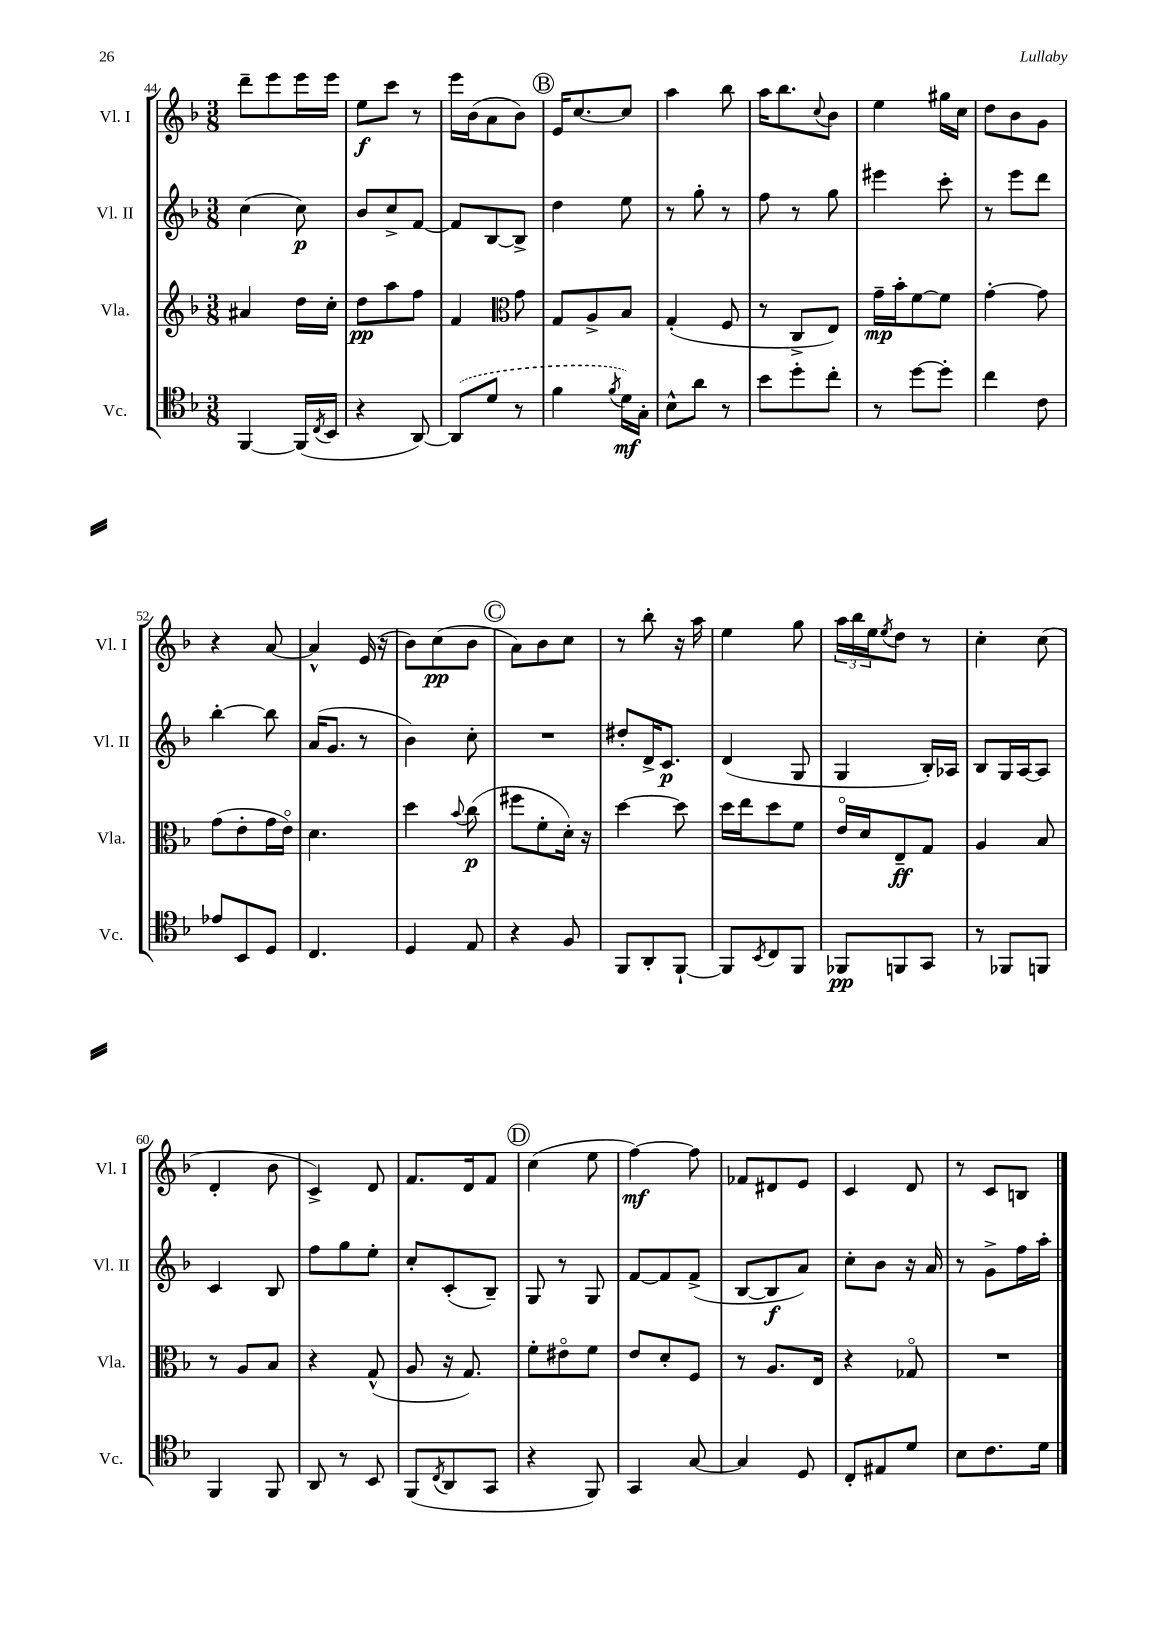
<<
\new StaffGroup <<
\new Staff = "s0" \with { instrumentName = "Vl. I" shortInstrumentName = "Vl. I" } {
    \clef treble \key f \major \numericTimeSignature \time 3/8
    d'''8-- e'''8 e'''16 e'''16 |
    e''8\f c'''8 r8 |
    e'''16 bes'16( a'8 bes'8) |
    \mark \markup { \circle "B" } e'16 c''8.~ c''8 |
    a''4 bes''8 |
    a''16 bes''8. \appoggiatura { c''8 } bes'8 |
    e''4 gis''16 c''16 |
    d''8 bes'8 g'8 |
    r4 a'8~ |
    a'4-^ e'16( r16 |
    bes'8) c''8\pp( bes'8 |
    \mark \markup { \circle "C" } a'8) bes'8 c''8 |
    r8 bes''8-. r16 a''16 |
    e''4 g''8 |
    \tuplet 3/2 { a''16 bes''16 e''16 } \acciaccatura { e''8 } d''8 r8 |
    c''4-. c''8( |
    d'4-. bes'8 |
    c'4->) d'8 |
    f'8. d'16 f'8 |
    \mark \markup { \circle "D" } c''4( e''8 |
    f''4~\mf) f''8 |
    fes'8 dis'8 e'8 |
    c'4 d'8 |
    r8 c'8 b8 \bar "|." |
}
\new Staff = "s1" \with { instrumentName = "Vl. II" shortInstrumentName = "Vl. II" } {
    \clef treble \key f \major \numericTimeSignature \time 3/8
    c''4( c''8\p) |
    bes'8 c''8-> f'8~ |
    f'8 bes8~ bes8-> |
    \mark \markup { \circle "B" } d''4 e''8 |
    r8 g''8-. r8 |
    f''8 r8 g''8 |
    eis'''4 c'''8-. |
    r8 e'''8 d'''8 |
    bes''4~-. bes''8 |
    a'16( g'8. r8 |
    bes'4) c''8-. |
    \mark \markup { \circle "C" } R4. |
    dis''8-. d'16-> c'8.\p |
    d'4( g8 |
    g4 bes16-.) aes16 |
    bes8 g16 a16~ a8 |
    c'4 bes8 |
    f''8 g''8 e''8-. |
    c''8-. c'8-.( bes8--) |
    \mark \markup { \circle "D" } g8 r8 g8 |
    f'8~ f'8 f'8->( |
    bes8~ bes8\f a'8) |
    c''8-. bes'8 r16 a'16 |
    r8 g'8-> f''16 a''16-. \bar "|." |
}
\new Staff = "s2" \with { instrumentName = "Vla." shortInstrumentName = "Vla." } {
    \clef treble \key f \major \numericTimeSignature \time 3/8
    ais'4 d''16 c''16-. |
    d''8\pp a''8 f''8 |
    f'4 \clef alto g'8 |
    \mark \markup { \circle "B" } g8 a8-> bes8 |
    g4-.( f8 |
    r8 c8-> e8) |
    g'16--\mp bes'16-. f'8~ f'8 |
    g'4~-. g'8 |
    g'8( e'8-. g'16 e'16\flageolet) |
    d'4. |
    d''4 \appoggiatura { bes'8 } c''8\p( |
    \mark \markup { \circle "C" } fis''8 f'8-. d'16-.) r16 |
    d''4~ d''8 |
    d''16 e''16 d''8 f'8 |
    e'16\flageolet d'16 e8--\ff g8 |
    a4 bes8 |
    r8 a8 bes8 |
    r4 g8-^( |
    a8 r16 g8.) |
    \mark \markup { \circle "D" } f'8-. eis'8\flageolet f'8 |
    e'8 d'8-. f8 |
    r8 a8. e16 |
    r4 ges8\flageolet |
    R4. \bar "|." |
}
\new Staff = "s3" \with { instrumentName = "Vc." shortInstrumentName = "Vc." } {
    \clef tenor \key f \major \numericTimeSignature \time 3/8
    f,4~ f,16( \acciaccatura { c8 } bes,16 |
    r4 a,8~) |
    \once \slurDashed a,8( d'8 r8 |
    \mark \markup { \circle "B" } f'4 \acciaccatura { f'8 } d'16\mf) g16-. |
    bes8-^ a'8 r8 |
    bes'8 d''8-. c''8-. |
    r8 d''8~ d''8-. |
    c''4 c'8 |
    ees'8 bes,8 d8 |
    c4. |
    d4 e8 |
    \mark \markup { \circle "C" } r4 f8 |
    f,8 a,8-. f,8~-! |
    f,8 \acciaccatura { bes,8 } c8 f,8 |
    fes,8\pp f,8 g,8 |
    r8 fes,8 f,8 |
    f,4 f,8 |
    a,8 r8 bes,8 |
    f,8( \acciaccatura { c8 } a,8 g,8 |
    \mark \markup { \circle "D" } r4 f,8) |
    g,4 g8~ |
    g4 d8 |
    c8-. eis8 d'8 |
    bes8 c'8. d'16 \bar "|." |
}
>>
>>
\layout { \context { \Score currentBarNumber = #44 } }
